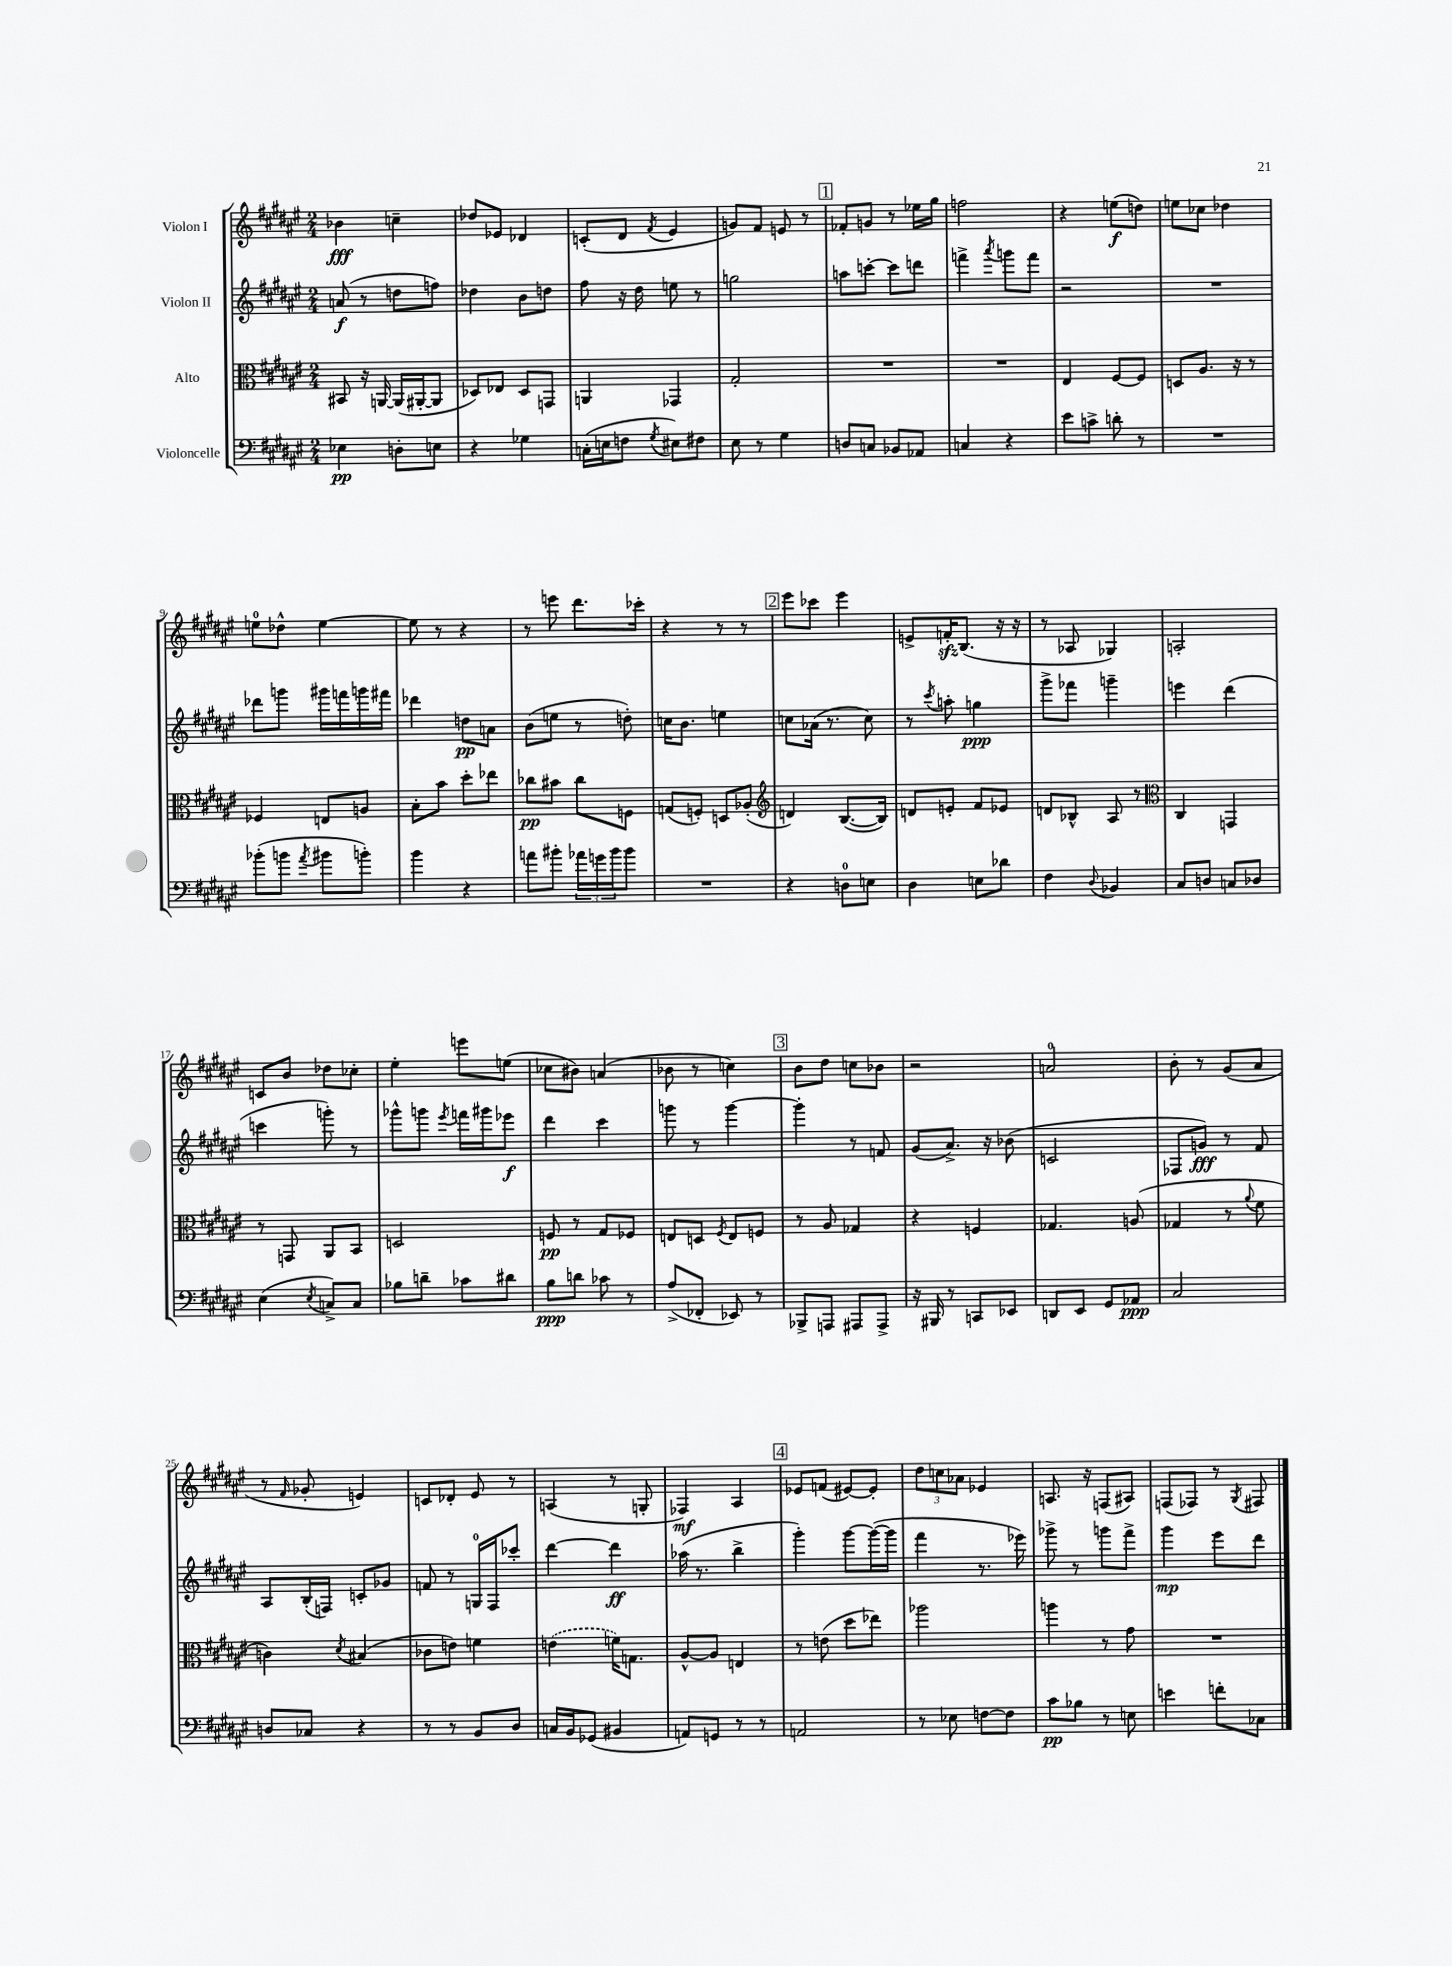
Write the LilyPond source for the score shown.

<<
\new StaffGroup <<
\new Staff = "s0" \with { instrumentName = "Violon I" } {
    \clef treble \key fis \major \numericTimeSignature \time 2/4
    bes'4\fff c''4-- |
    des''8 ees'8 des'4 |
    c'8-.( dis'8 \acciaccatura { fis'8 } eis'4 |
    g'8) fis'8 e'8 r8 |
    \mark \markup { \box "1" } fes'8-. g'8 r8 ees''16 gis''16 |
    f''2 |
    r4 e''8\f( d''8) |
    e''8 ces''8 des''4 |
    e''8-0 des''8-^ e''4~ |
    e''8 r8 r4 |
    r8 e'''8 dis'''8. ces'''16-. |
    r4 r8 r8 |
    \mark \markup { \box "2" } eis'''8 ces'''8 eis'''4 |
    e'8-> f'16-.\sfz b8.( r16 r16 |
    r8 aes8 ges4) |
    a2-. |
    c'8 b'8 des''8 ces''8-. |
    eis''4-. e'''8 e''8( |
    ces''8 bis'8) a'4( |
    bes'8 r8 c''4) |
    \mark \markup { \box "3" } b'8 dis''8 c''8 bes'8 |
    r2 |
    a'2-0 |
    b'8-. r8 gis'8( ais'8 |
    r8 \grace { fis'16 } ges'8-. e'4) |
    c'8 des'8-. eis'8 r8 |
    a4( r8 g8-. |
    fes4\mf) ais4 |
    \mark \markup { \box "4" } ees'8 f'8( eis'8~) eis'8-. |
    \tuplet 3/2 { dis''8 c''8 aes'8 } ees'4 |
    a8. r16 f8( ais8) |
    f8( fes8) r8 \acciaccatura { gis8 } fis8 \bar "|." |
}
\new Staff = "s1" \with { instrumentName = "Violon II" } {
    \clef treble \key fis \major \numericTimeSignature \time 2/4
    a'8\f( r8 d''8 f''8) |
    des''4 b'8 d''8 |
    fis''8 r16 dis''16 e''8 r8 |
    g''2 |
    \mark \markup { \box "1" } a''8 c'''8~-. c'''8 d'''8 |
    f'''4-> \acciaccatura { ais'''8 } g'''8 f'''8 |
    r2 |
    R2 |
    des'''8 g'''8 gis'''16 f'''16 g'''16 fis'''16 |
    des'''4 d''8\pp a'8 |
    b'8( e''8 r8 d''8-.) |
    c''16 b'8. e''4 |
    \mark \markup { \box "2" } c''8 aes'16( r8. c''8) |
    r8 \acciaccatura { cis'''8 } a''8-. g''4\ppp |
    gis'''8-> fes'''8 g'''4-- |
    e'''4 dis'''4( |
    c'''4 g'''8-.) r8 |
    ges'''8-^ g'''8 \acciaccatura { eis'''8 } f'''16 gis'''16 ees'''8\f |
    dis'''4 cis'''4 |
    g'''8 r8 g'''4~ |
    \mark \markup { \box "3" } g'''4-. r8 f'8 |
    gis'8( ais'8.->) r16 bes'8( |
    c'2 |
    fes8 g'8\fff) r8 fis'8 |
    ais8 b16-.( f16) c'8-. ges'8 |
    f'8 r8 g16-0 fis16 ces'''8-. |
    dis'''4~ dis'''4\ff |
    aes''16( r8. b''4-> |
    \mark \markup { \box "4" } gis'''4-.) gis'''8~ gis'''16~( gis'''16 |
    fis'''4 r8. ees'''16) |
    ges'''8-> r8 g'''8 fis'''8-> |
    gis'''4\mp eis'''8 dis'''8 \bar "|." |
}
\new Staff = "s2" \with { instrumentName = "Alto" } {
    \clef alto \key fis \major \numericTimeSignature \time 2/4
    bis,8 r16 a,16~ a,16( ais,16~-. ais,8 |
    des8) ees8 des8 g,8 |
    a,4 ges,4 |
    gis2-. |
    \mark \markup { \box "1" } R2 |
    R2 |
    eis4 fis8~ fis8 |
    d8 ais8. r16 r8 |
    fes4 e8 a8 |
    b8-. b'8 dis''8-. ees''8 |
    ces''8\pp bis'8 ces''8 f8 |
    g8( f8-.) d8 aes8-.( |
    \mark \markup { \box "2" } \clef treble d'4) b8.~( b16) |
    d'8 e'8-. fis'8 ees'8 |
    d'8 bes8-^ ais8 r8 |
    \clef alto cis4 g,4 |
    r8 g,8 ais,8 b,8 |
    d2 |
    f8\pp r8 gis8 fes8 |
    e8 d8 \acciaccatura { fis8 } e8 f8 |
    \mark \markup { \box "3" } r8 ais8 ges4 |
    r4 f4 |
    ges4. a8( |
    ges4 r8 \appoggiatura { ais'8 } fis'8 |
    c'4) \acciaccatura { dis'8 } bis4( |
    ces'8 e'8) f'4 |
    \once \slurDashed e'4( f'16) g8. |
    ais8~-^ ais8 e4 |
    \mark \markup { \box "4" } r8 e'8( dis''8 ees''8) |
    aes''2 |
    a''4 r8 gis'8 |
    R2 \bar "|." |
}
\new Staff = "s3" \with { instrumentName = "Violoncelle" } {
    \clef bass \key fis \major \numericTimeSignature \time 2/4
    ees4\pp d8-. e8 |
    r4 ges4 |
    c16-.( e16 f8 \acciaccatura { gis8 } eis8) fis8 |
    eis8 r8 gis4 |
    \mark \markup { \box "1" } d8 c8 bes,8 aes,8 |
    c4 r4 |
    eis'8 c'8-> d'8-. r8 |
    R2 |
    bes'8-.( b'8 \acciaccatura { ais'8 } bis'8 b'8-.) |
    b'4 r4 |
    a'8 bis'8-. \tuplet 3/2 { aes'16 g'16 bis'16 } bis'8 |
    R2 |
    \mark \markup { \box "2" } r4 d8-0 e8 |
    dis4 e8 des'8 |
    fis4 \appoggiatura { dis8 } bes,4 |
    cis8 d8 c8 des8 |
    eis4( \acciaccatura { eis8 } c8->) c8 |
    bes8 d'8-- ces'8 dis'8 |
    b8\ppp d'8 ces'8 r8 |
    ais8->( fes,8-. ees,8) r8 |
    \mark \markup { \box "3" } bes,,8-> a,,8 ais,,8 ais,,8-> |
    r16 bis,,16 r8 c,8 ees,8 |
    d,8 eis,8 gis,8 aes,8\ppp |
    cis2 |
    d8 ces8 r4 |
    r8 r8 b,8 dis8 |
    c16 b,16 ges,8( bis,4 |
    a,8) g,8 r8 r8 |
    \mark \markup { \box "4" } a,2 |
    r8 ees8 f8~ f8 |
    cis'8\pp bes8 r8 e8 |
    e'4 f'8-. ces8 \bar "|." |
}
>>
>>
